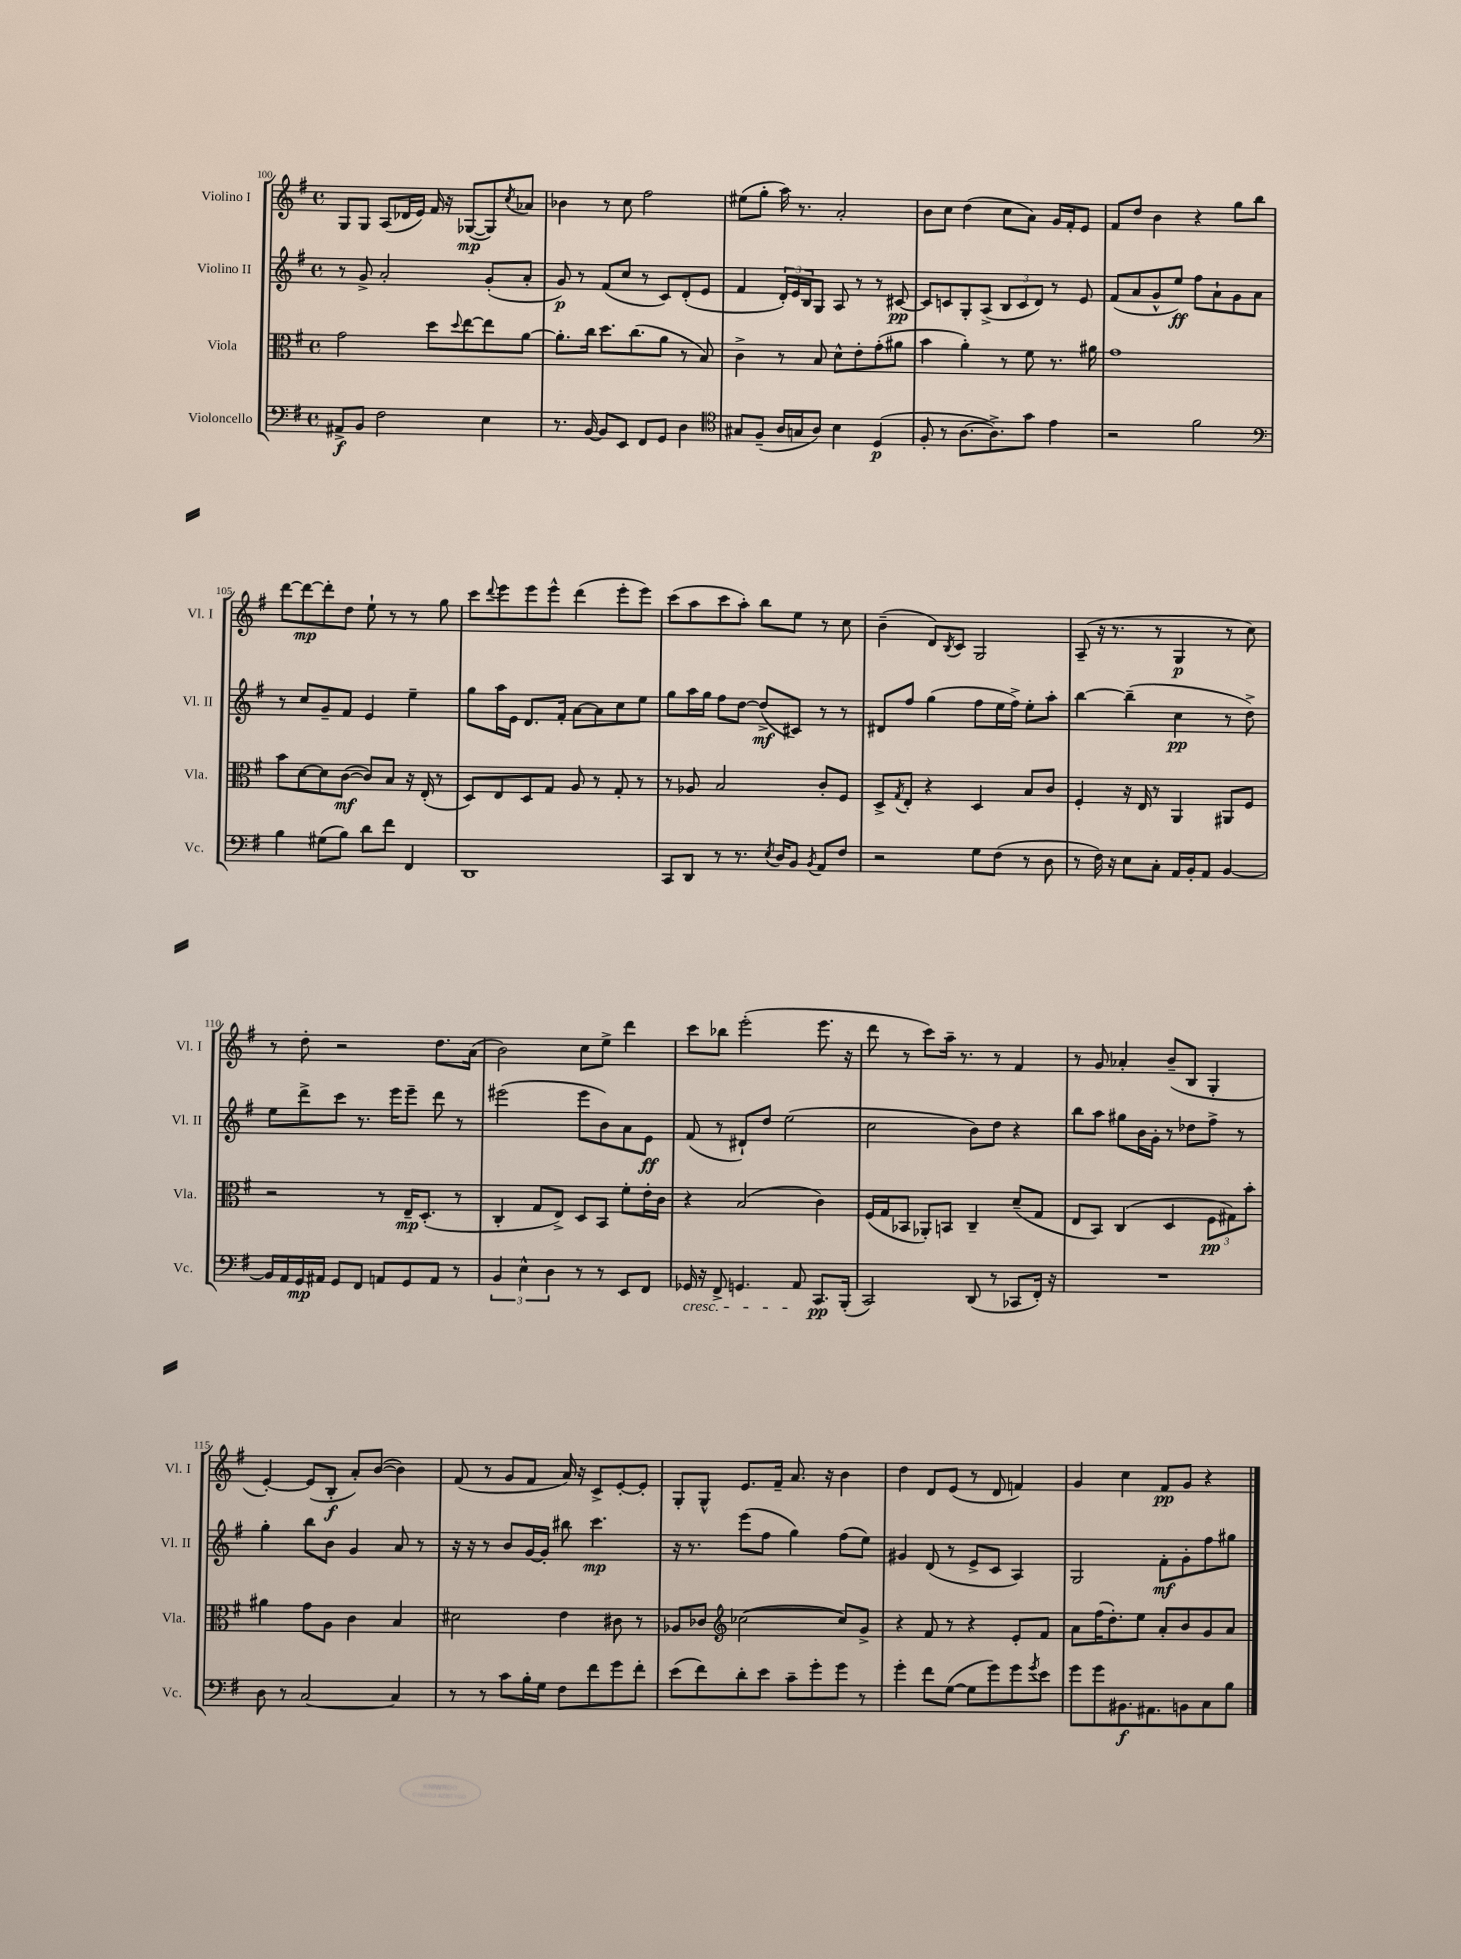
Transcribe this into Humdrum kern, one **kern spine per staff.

**kern	**kern	**kern	**kern
*staff4	*staff3	*staff2	*staff1
*clefF4	*clefC3	*clefG2	*clefG2
*k[f#]	*k[f#]	*k[f#]	*k[f#]
*M4/4	*M4/4	*M4/4	*M4/4
*met(c)	*met(c)	*met(c)	*met(c)
8AA#^/L	2g\	8r	8G/L
8BB/J	.	8g^/	8G/J
2F#\	.	2a'/	(8A/L
.	.	.	16d-/L
.	.	.	16e/JJ)
.	8dd\L	.	16f#/
.	.	.	16r
.	8qqdd/	.	.
.	[8ee\	.	([8G-/L
4E\	8ee\]	(8g'/L	8G-/])
.	.	.	8qcc/
.	[8a\J	8a'/J	8a-/J
=	=	=	=
8.r	8.a'\]L	8g/)	4b-\
.	.	8r	.
[16BB/	16cc\Jk	.	.
8BB/]L	8.dd\L	(8f#/L	8r
8EE/J	.	8cc/J	8cc\
.	(8.cc\	.	.
8FF#/L	.	8r	2ff#\
8GG/J	8a\J	8c/L)	.
4D\	8r	(8d'/	.
.	8B/)	8e/J	.
=	=	=	=
*clefC4	*	*	*
8G#/L	4c^\	4f#/	(8ee#\L
(8F#~/J	.	.	8gg'\J
16A/LL	8r	24d'/LL)	16aa\)
.	.	24e/	.
16G/J	.	.	8.r
.	.	24B/J	.
8A/J)	8B/	8G/J	.
4B\	8d^^\L	8A/	2a'/
.	8e'\	8r	.
(4D/	(8g'\	8r	.
.	8a#\J	[8c#/	.
=	=	=	=
8F#'/	4b\	8c#/]L	8b\L
8r	.	8c/	8cc\J
[8.A\L	4a'\)	8G'/	(4dd\
.	.	(8A^/J	.
8.A^\])	.	.	.
.	8r	12B/L	8cc\L
.	.	12c/	.
8g\J	8f#\	.	8a\J)
.	.	12d/J)	.
4e\	8.r	8r	16g/LL
.	.	.	16f#'/J
.	.	8e/	8e/J
.	16a#\	.	.
=	=	=	=
2r	1g	(8f#/L	8f#/L
.	.	8a/	8dd/J
.	.	8g^^/	4b\
.	.	8ee/J)	.
2f#\	.	8ff#\L	4r
.	.	8a`\	.
.	.	8g\	8gg\L
.	.	8a\J	8bb\J
=	=	=	=
*clefF4	*	*	*
4B\	8b\L	8r	[8ddd\L
.	[8d\	8cc/L	8ddd\_
(8G#\L	8d\]	8g~/	8ddd'\]
8B\J)	([8c\J	8f#/J	8dd\J
8d\L	8c/]L)	4e/	8ee`\
8f#\J	8B/J	.	8r
4FF#/	16r	4ee~\	8r
.	(16E'/	.	.
.	8r	.	8gg\
=	=	=	=
1DD	8D/L)	8gg\L	8ccc\L
.	.	.	8qqddd/
.	8E/	16aa\L	8eee\
.	.	16e\JJ	.
.	8D/	8.d/L	8eee\
.	8G/J	.	8eee^^\J
.	.	16f#'/Jk	.
.	8A/	[8a\L	(4ddd\
.	8r	8a\]	.
.	8G'/	8cc\	8eee'\L
.	8r	8ee\J	8eee\J)
=	=	=	=
8CC/L	8r	8gg\L	(8ccc\L
8DD/J	8A-/	16aa\L	8aa\
.	.	16gg\JJ	.
8r	2B/	8ff#\L	8ccc\
8.r	.	[8dd\J	8aa'\J)
.	.	(8dd^/]L	8bb\L
8qE/	.	.	.
16D/LK	.	.	.
8BB/J	.	8c#/J)	8ee\J
8qBB/	.	.	.
8AA/L	8c'/L	8r	8r
8F#/J	8F#/J	8r	8cc\
=	=	=	=
2r	8D^/L	8d#/L	(4b~\
.	8qG/	.	.
.	8E'/J	8ff#/J	.
.	4r	(4gg\	8d/L)
.	.	.	8qB/
.	.	.	8c/J
8G\L	4D/	8ff#\L	2G/
(8F#\J	.	16ee\L	.
.	.	16ff#^\JJ)	.
8r	8B/L	8ee'\L	.
8D\	8c/J	8aa'\J	.
=	=	=	=
8r	4F#'/	[4bb\	(8A~/
16F#\)	.	.	16r
16r	.	.	8.r
8E\L	16r	(4bb~\]	.
.	16E/	.	.
8C'\J	8r	.	8r
16AA/LL	4AA/	4cc\	4G/
16BB'/J	.	.	.
8AA/J	.	.	.
[4BB/	8AA#/L	8r	8r
.	8F#/J	8dd^\)	8cc\)
=	=	=	=
16BB/]LL	2r	8ee\L	8r
16AA/	.	.	.
16GG/	.	8ddd^\	8dd'\
16AA#/JJ	.	.	.
8GG/L	.	8ccc\J	2r
8FF#/J	.	8.r	.
8AA/L	8r	.	.
.	.	16eee\LK	.
8GG/	16E~/LK	8eee~\J	.
.	(8.D'/J	.	.
8AA/J	.	8ddd\	8.dd\L
8r	8r	8r	.
.	.	.	(16a\Jk
=	=	=	=
6BB/	4C'/	(2eee#\	2b\)
6E^^\	.	.	.
.	8G/L	.	.
6D\	.	.	.
.	8E^/J)	.	.
8r	8D/L	8eee#\L	8cc\L
8r	8BB/J	8b\)	8ee^\J
8EE/L	8f#'\L	8a\	4ddd\
8FF#/J	16e'\L	8e\J	.
.	16c\JJ	.	.
=	=	=	=
16GG-/	4r	(8f#/	8ccc\L
16r	.	.	.
8FF#^/	.	8r	8bb-\J
4.GG/	(2B/	8d#`/L)	(2eee'\
.	.	8dd/J	.
.	.	(2ee\	.
8AA/	.	.	.
8.CC/L	4c\)	.	8.eee\
(16BBB'/Jk	.	.	16r
=	=	=	=
2CC/)	(16F#/LL	2cc\	8ddd\
.	16G/J	.	.
.	8BB-/J	.	8r
.	8AA-'/L)	.	8ccc\L)
.	8BB/J	.	16aa~\Jk
.	.	.	8.r
(8DD/	4C~/	8b\L)	.
8r	.	8dd\J	8r
8CC-/L	(8d~/L	4r	4f#/
16FF#'/Jk)	8G/J	.	.
16r	.	.	.
=	=	=	=
1r	8E/L	8bb\L	8r
.	8BB/J)	8aa\J	8g/
.	(4C/	8gg#\L	4a-'/
.	.	16b\L	.
.	.	16g'\JJ	.
.	4D/	8r	(8b~/L
.	.	8dd-\L	8B/J
.	12F#\L	8ff#^\J	4G'/
.	12G#\)	.	.
.	.	8r	.
.	12b'\J	.	.
=	=	=	=
8D\	4a#\	4gg'\	[4e'/)
8r	.	.	.
[2C/	8g\L	8bb\L	(8e/]L
.	8A\J	8b\J	8B'/J
.	4c\	4g/	8a'/L)
.	.	.	([8b/J
4C/]	4B/	8a/	4b\])
.	.	8r	.
=	=	=	=
8r	2d#\	16r	(8f#/
.	.	16r	.
8r	.	8r	8r
8c\L	.	8b/L	8g/L
16B'\L	.	[16g/L	8f#/J
16G\JJ	.	16g'/]JJ	.
8F#\L	4e\	8bb#\	16a/)
.	.	.	16r
8f#\	.	4.ccc\	8c^/L
8g\	8c#\	.	[8e'/
8f#'\J	8r	.	8e'/]J
=	=	=	=
(8e\L	8A-/L	16r	8G'/L
.	.	8.r	.
8f#\)	8c-/J	.	8G^^/J
*	*clefG2	*	*
8d'\	([2cc-\	(8eee\L	8.e/L
8e\J	.	8ff#\J	.
.	.	.	16f#~/Jk
8c~\L	.	4gg\)	8.a/
8g'\	.	.	.
.	.	.	16r
8g\J	8cc-/]L)	(8ff#\L	4b\
8r	8g^/J	8ee\J)	.
=	=	=	=
4g'\	4r	4g#/	4dd\
8f#\L	8f#/	(8d/	8d/L
([8G\J	8r	8r	(8e/J
8G\]L	4r	8e^/L	8r
8g\)	.	8c/J	8d/
8g\	8e'/L	4A/)	4f/)
8qg/	.	.	.
8e\J	8f#/J	.	.
=	=	=	=
8g\L	8a\L	2G/	4g/
8g\	(16ff#\K	.	.
.	8.dd'\)	.	.
8.BB#\	.	.	4cc\
.	8ee\J	.	.
8.AA#\	.	.	.
.	8a'/L	8f#'\L	8f#/L
8BB\	8b/	8g'\	8g/J
8C\	8g/	8ff#\	4r
8B\J	8a/J	8gg#\J	.
==	==	==	==
*-	*-	*-	*-
